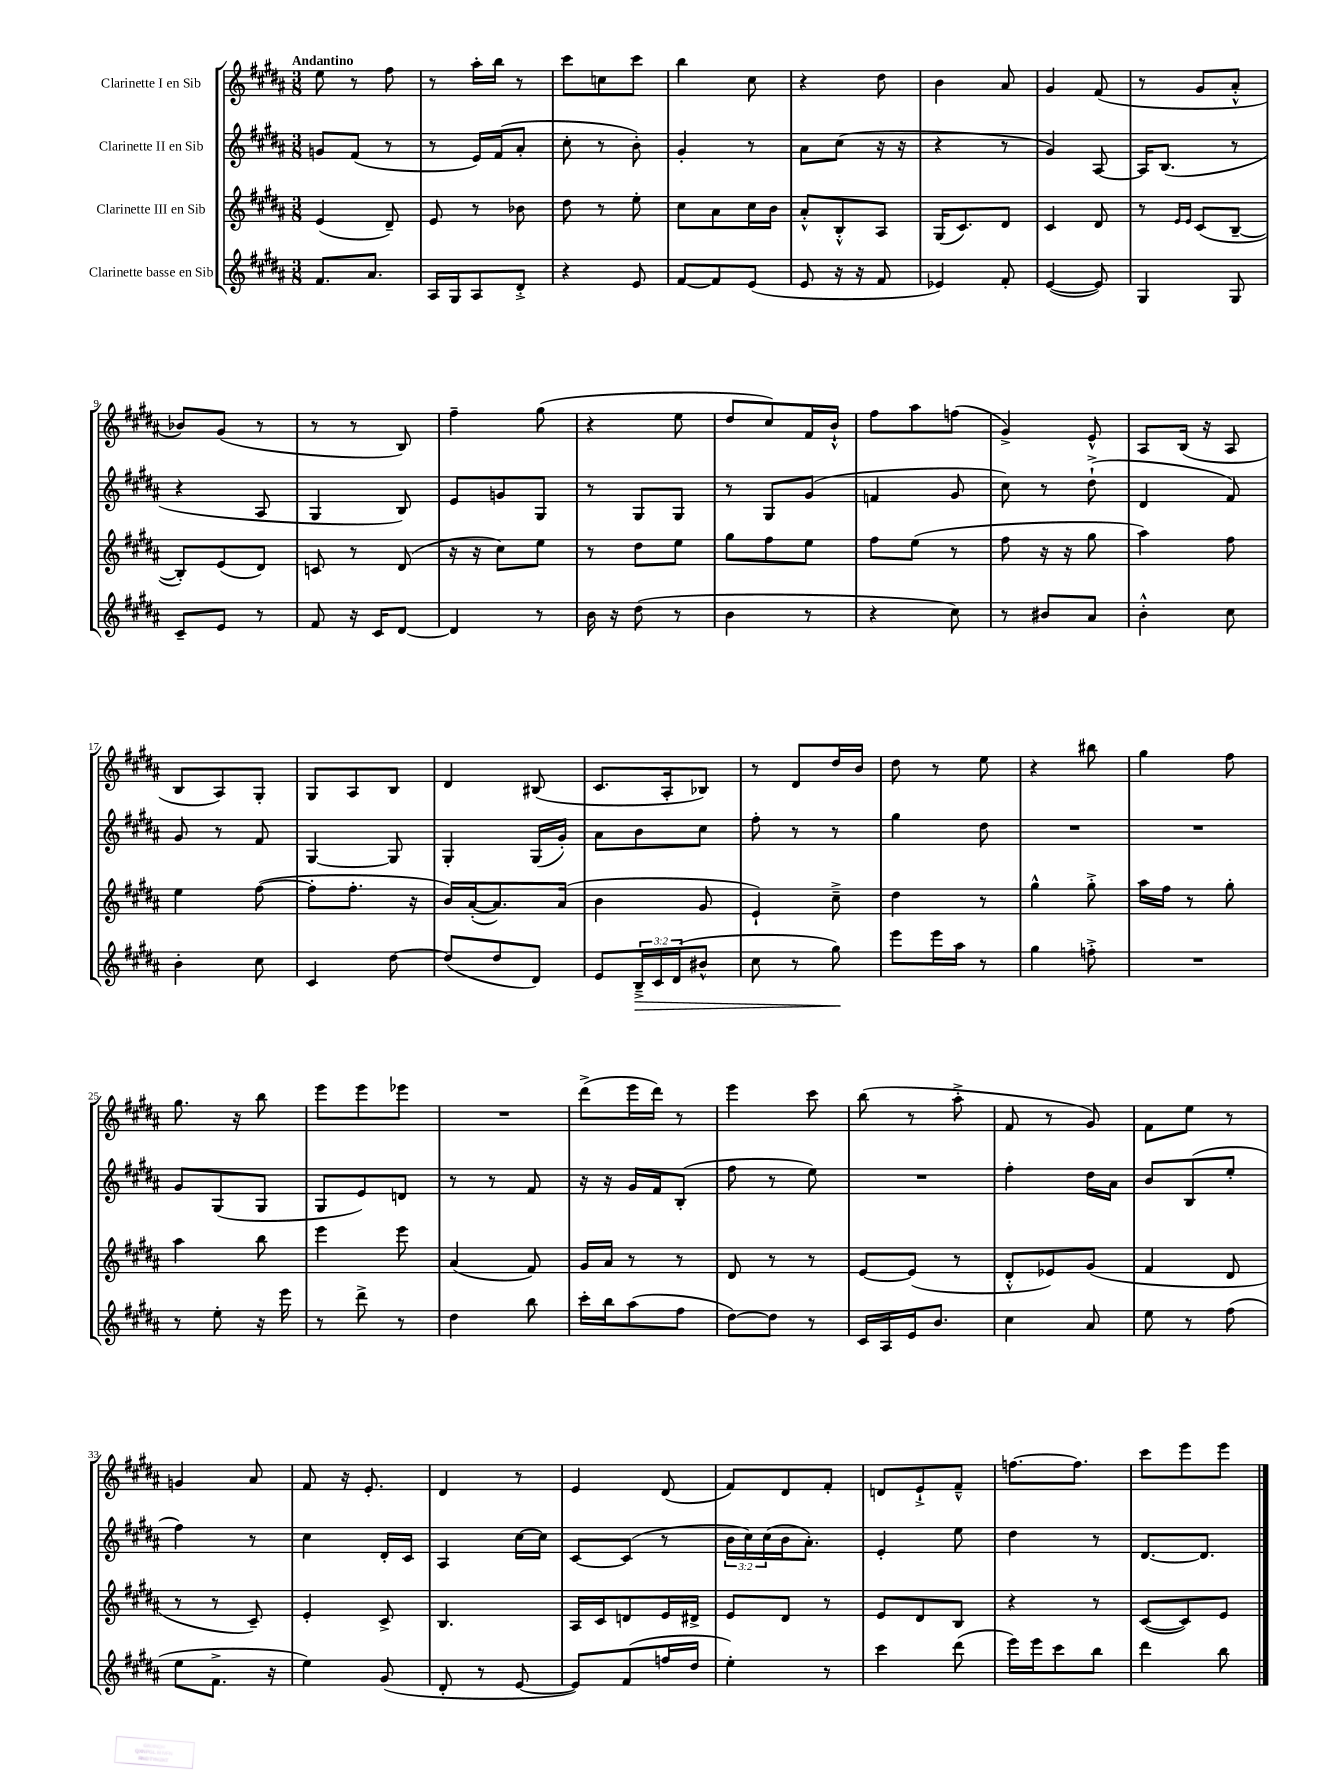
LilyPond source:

<<
\new StaffGroup <<
\new Staff = "s0" \with { instrumentName = "Clarinette I en Sib" } {
    \clef treble \key b \major \numericTimeSignature \time 3/8 \tempo "Andantino"
    e''8 r8 fis''8 |
    r8 ais''16-. b''16 r8 |
    cis'''8 c''8 cis'''8 |
    b''4 cis''8 |
    r4 dis''8 |
    b'4 ais'8 |
    gis'4 fis'8( |
    r8 gis'8 ais'8-.-^ |
    bes'8) gis'8( r8 |
    r8 r8 b8) |
    fis''4-- gis''8( |
    r4 e''8 |
    dis''8 cis''8) fis'16 b'16-!-^ |
    fis''8 ais''8 f''8( |
    gis'4->) e'8-^ |
    ais8 b16( r16 ais8 |
    b8 ais8) gis8-. |
    gis8 ais8 b8 |
    dis'4 bis8( |
    cis'8. ais16-. bes8) |
    r8 dis'8 dis''16 b'16 |
    dis''8 r8 e''8 |
    r4 bis''8 |
    gis''4 fis''8 |
    gis''8. r16 b''8 |
    e'''8 e'''8 ees'''8 |
    R4. |
    dis'''8->( e'''16 dis'''16) r8 |
    e'''4 cis'''8 |
    b''8( r8 ais''8-.-> |
    fis'8 r8 gis'8) |
    fis'8 e''8 r8 |
    g'4 ais'8 |
    fis'8 r16 e'8.-. |
    dis'4 r8 |
    e'4 dis'8( |
    fis'8) dis'8 fis'8-. |
    d'8 e'8-!-> fis'8---^ |
    f''8.~ f''8. |
    cis'''8 e'''8 e'''8 \bar "|." |
}
\new Staff = "s1" \with { instrumentName = "Clarinette II en Sib" } {
    \clef treble \key b \major \numericTimeSignature \time 3/8 \override Staff.TupletNumber.text = #tuplet-number::calc-fraction-text
    g'8 fis'8( r8 |
    r8 e'16) fis'16( ais'8-. |
    cis''8-. r8 b'8-.) |
    gis'4-. r8 |
    ais'8 cis''8( r16 r16 |
    r4 r8 |
    gis'4) ais8~ |
    ais16 b8.( r8 |
    r4 ais8 |
    gis4 b8) |
    e'8 g'8 gis8 |
    r8 gis8 gis8 |
    r8 gis8 gis'8( |
    f'4 gis'8 |
    cis''8) r8 dis''8-!->( |
    dis'4 fis'8) |
    gis'8 r8 fis'8 |
    gis4~ gis8 |
    gis4-. gis16( gis'16-.) |
    ais'8 b'8 cis''8 |
    fis''8-. r8 r8 |
    gis''4 dis''8 |
    R4. |
    R4. |
    gis'8 gis8( gis8 |
    gis8 e'8) d'8 |
    r8 r8 fis'8 |
    r16 r16 gis'16 fis'16 b8-.( |
    fis''8 r8 e''8) |
    R4. |
    fis''4-. dis''16 ais'16 |
    b'8 b8( e''8-. |
    fis''4) r8 |
    cis''4 dis'16-. cis'16 |
    ais4 cis''16~ cis''16 |
    cis'8~ cis'8( r8 |
    \tuplet 3/2 { b'16 cis''16) cis''16( } b'16 ais'8.-.) |
    e'4-. e''8 |
    dis''4 r8 |
    dis'8.~ dis'8. \bar "|." |
}
\new Staff = "s2" \with { instrumentName = "Clarinette III en Sib" } {
    \clef treble \key b \major \numericTimeSignature \time 3/8
    e'4( dis'8--) |
    e'8 r8 bes'8 |
    dis''8 r8 e''8-. |
    cis''8 ais'8 cis''16 b'16 |
    ais'8-.-^ b8-.-^ ais8 |
    gis16( cis'8.) dis'8 |
    cis'4 dis'8 |
    r8 \grace { e'16 e'16 } cis'8( b8~-- |
    b8-.) e'8( dis'8) |
    c'8 r8 dis'8( |
    r16 r16 cis''8) e''8 |
    r8 dis''8 e''8 |
    gis''8 fis''8 e''8 |
    fis''8 e''8( r8 |
    fis''8 r16 r16 gis''8 |
    ais''4) fis''8 |
    e''4 fis''8~( |
    fis''8-. fis''8.-. r16 |
    b'16) ais'16~-.( ais'8.) ais'16( |
    b'4 gis'8 |
    e'4-!) cis''8---> |
    dis''4 r8 |
    gis''4-^ gis''8-.-> |
    ais''16 fis''16 r8 gis''8-. |
    ais''4 b''8 |
    e'''4 e'''8 |
    ais'4( fis'8) |
    gis'16 ais'16 r8 r8 |
    dis'8 r8 r8 |
    e'8~ e'8( r8 |
    dis'8-.-^ ees'8) gis'8( |
    fis'4 dis'8 |
    r8 r8 cis'8--) |
    e'4-. cis'8-> |
    b4. |
    ais16 cis'16 d'8 e'16 dis'16-> |
    e'8 dis'8 r8 |
    e'8 dis'8 b8 |
    r4 r8 |
    cis'8~( cis'8) e'8 \bar "|." |
}
\new Staff = "s3" \with { instrumentName = "Clarinette basse en Sib" } {
    \clef treble \key b \major \numericTimeSignature \time 3/8 \override Staff.TupletNumber.text = #tuplet-number::calc-fraction-text
    fis'8. ais'8. |
    ais16 gis16 ais8 dis'8-.-> |
    r4 e'8 |
    fis'8~ fis'8 e'8( |
    e'8 r16 r16 fis'8 |
    ees'4) fis'8-. |
    e'4~( e'8) |
    gis4 gis8 |
    cis'8-- e'8 r8 |
    fis'8 r16 cis'16 dis'8~ |
    dis'4 r8 |
    b'16 r16 dis''8( r8 |
    b'4 r8 |
    r4 cis''8) |
    r8 bis'8 ais'8 |
    b'4-.-^ cis''8 |
    b'4-. cis''8 |
    cis'4 dis''8~ |
    dis''8( dis''8 dis'8) |
    e'8 \tuplet 3/2 { b16--->\> cis'16 dis'16( } bis'8-^ |
    cis''8 r8 gis''8\!) |
    e'''8 e'''16 ais''16 r8 |
    gis''4 f''8-.-> |
    R4. |
    r8 e''8-. r16 e'''16 |
    r8 dis'''8-> r8 |
    dis''4 b''8 |
    cis'''16-. b''16 ais''8( fis''8 |
    dis''8~) dis''8 r8 |
    cis'16 ais16 e'16 b'8. |
    cis''4 ais'8 |
    e''8 r8 fis''8( |
    e''8 fis'8.-> r16 |
    e''4) gis'8( |
    dis'8-. r8 e'8~ |
    e'8) fis'8( f''16 dis''16 |
    e''4-.) r8 |
    cis'''4 dis'''8( |
    e'''16) e'''16 cis'''8 b''8 |
    dis'''4 b''8 \bar "|." |
}
>>
>>
